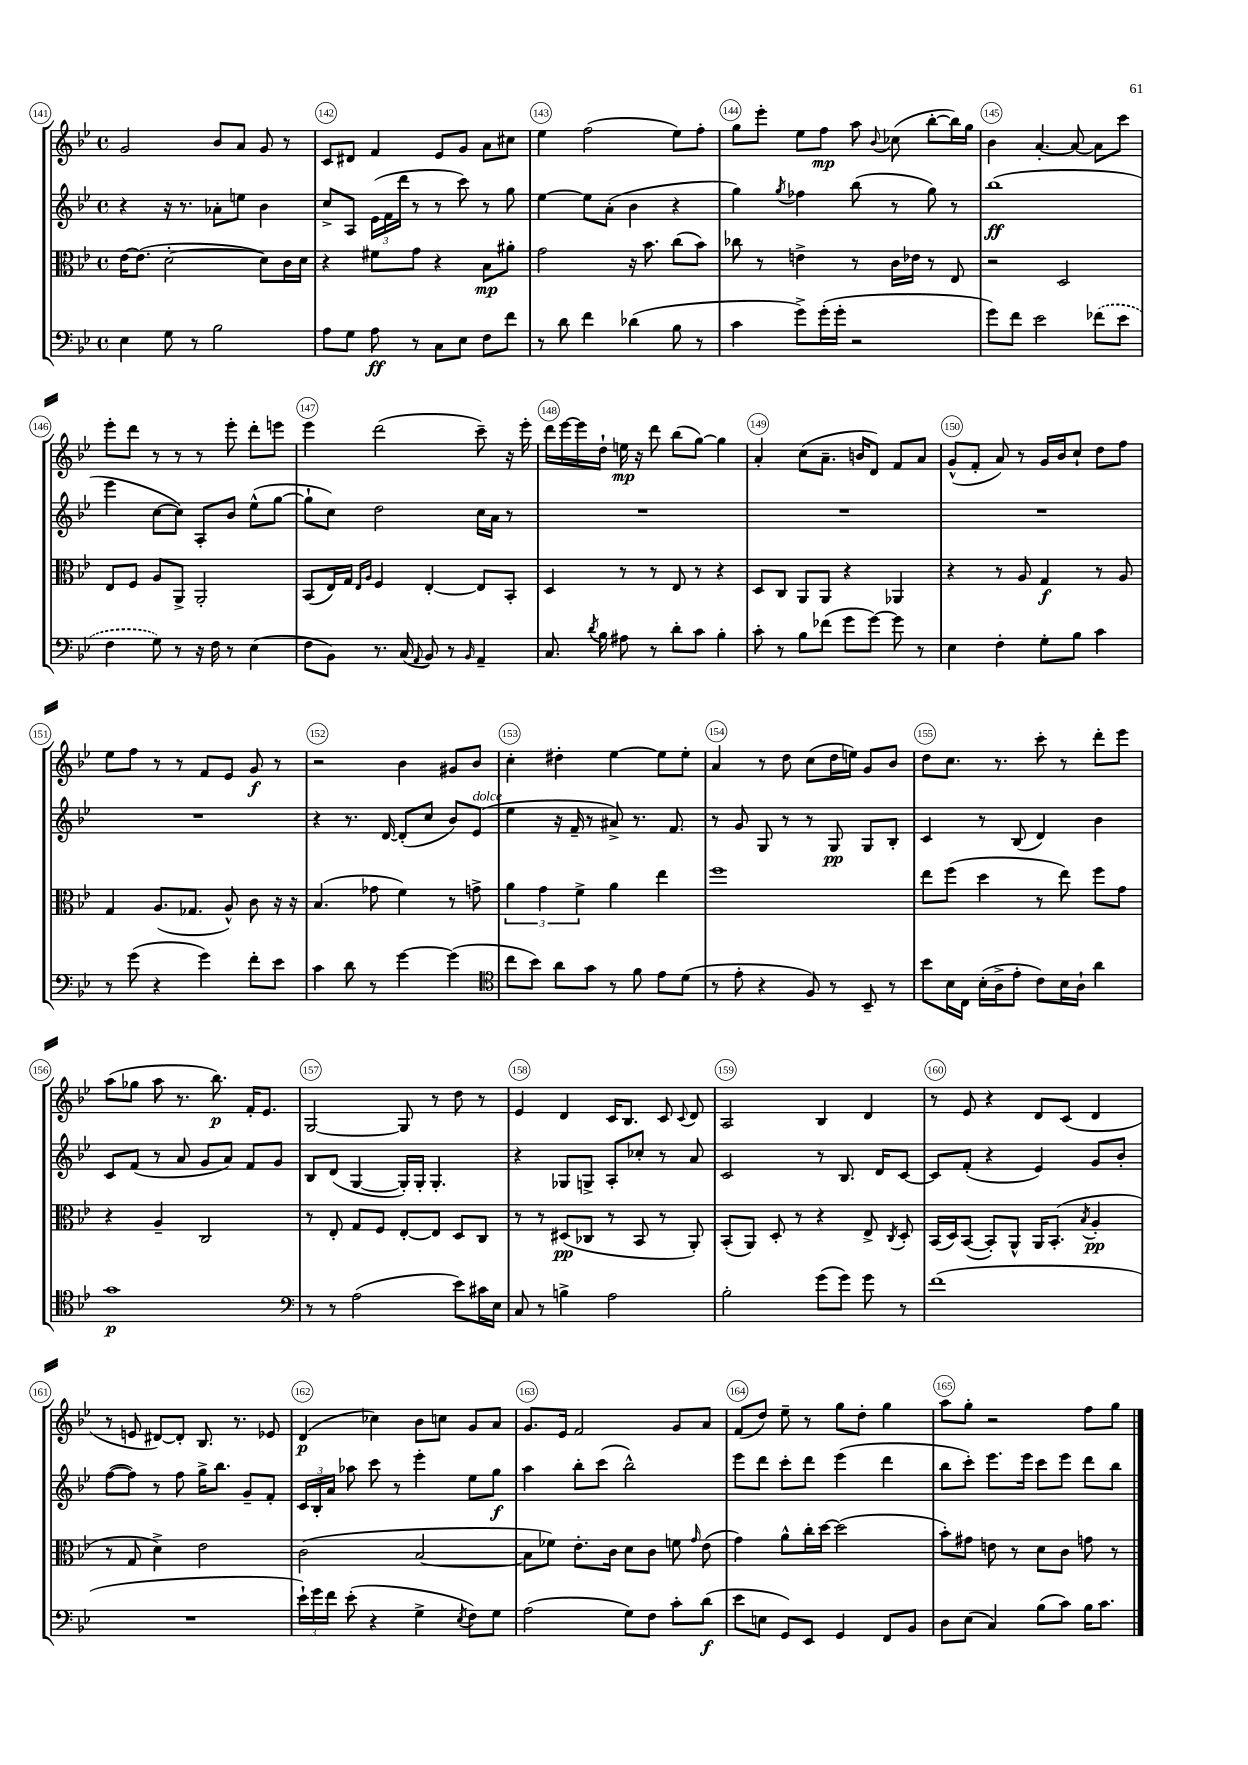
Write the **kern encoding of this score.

**kern	**kern	**kern	**kern
*staff4	*staff3	*staff2	*staff1
*clefF4	*clefC3	*clefG2	*clefG2
*k[b-e-]	*k[b-e-]	*k[b-e-]	*k[b-e-]
*M4/4	*M4/4	*M4/4	*M4/4
*met(c)	*met(c)	*met(c)	*met(c)
4E-\	[16e-\LK	4r	2g/
.	(8.e-\]J	.	.
8G\	[2d'\	16r	.
.	.	8.r	.
8r	.	.	.
2B-\	.	8a-'\L	8b-/L
.	.	8ee\J	8a/J
.	8d\]L)	4b-\	8g/
.	16c\L	.	8r
.	16d\JJ	.	.
=	=	=	=
8A\L	4r	8cc^/L	8c/L
8G\J	.	8A/J	8d#/J
8A\	8f#\L	(24e-\LL	4f/
.	.	24f\	.
.	.	24ddd\JJ	.
8r	8g\J	8r	.
8C\L	4r	8r	8e-/L
8E-\J	.	8ccc\)	8g/J
8F\L	8B-\L	8r	8a\L
8f\J	8a#'\J	8gg\	8cc#\J
=	=	=	=
8r	2g\	[4ee-\	4ee-\
8d\	.	.	.
4f\	.	8ee-\]L	(2ff\
.	.	(8a'\J	.
(4d-\	16r	4b-\	.
.	8.b-\	.	.
8B-\	(8cc\L	4r	8ee-\L)
8r	8b-\J)	.	8ff'\J
=	=	=	=
4c\	8cc-\	4gg\)	8gg\L
.	8r	.	8eee-'\J
.	.	8qgg/	.
8g^\L)	4e^\	4ff-\	8ee-\L
(16g'\L	.	.	8ff\J
16g'\JJ	.	.	.
2r	8r	(8bb-\	8aa\
.	.	.	8qqb-/
.	16c\LL	8r	(8cc-\
.	16e-\JJ	.	.
.	8r	8gg\)	[8bb-'\L
.	8E-/	8r	16bb-\]L)
.	.	.	16gg\JJ
=	=	=	=
8g\L)	2r	(1bb-	4b-\
8f\J	.	.	.
2e-\	.	.	[4.a'/
.	2D/	.	.
.	.	.	8a/_
(8f-\L	.	.	8a\]L
8e-\J	.	.	8ccc\J
=	=	=	=
4F\	8E-/L	4eee-\	8eee-'\L
.	8F/J	.	8ddd\J
8G\)	8A/L	[8cc\L	8r
8r	8AA^/J	8cc\]J)	8r
16r	2AA'/	8A'/L	8r
16F\	.	.	.
8r	.	8b-/J	8eee-'\
(4E-\	.	(8ee-^^\L	8ddd'\L
.	.	[8gg\J	8eee\J
=	=	=	=
8F\L	(8BB-/L	8gg`\]L	4eee-\
8BB-\J)	16E-/L)	8cc\J)	.
.	16G/JJ	.	.
.	16qqE-/LL	.	.
.	16qqA/JJ	.	.
8.r	4F/	2dd\	(2ddd\
(16C/	.	.	.
8qqAA/	.	.	.
8BB-/)	[4E-'/	.	.
8r	.	.	.
16qqBB-/	.	.	.
4AA~/	8E-/]L	16cc\LL	8ccc~\)
.	.	16a\JJ	.
.	8BB-'/J	8r	16r
.	.	.	16eee-'\
=	=	=	=
8.C/	4D/	1r	16ddd\LL
.	.	.	[16eee-\
.	.	.	16eee-\]
8qd/	.	.	.
16B-\	.	.	16dd`\JJ
8A#\	8r	.	16ee\
.	.	.	16r
8r	8r	.	8ddd\
8d'\L	8E-/	.	(8bb-\L
8c\J	8r	.	[8gg\J)
4B-'\	4r	.	4gg\]
=	=	=	=
8c'\	8D/L	1r	4a'/
8r	8C/J	.	.
8B-\L	8AA/L	.	(8cc\L
(8f-\J	8AA/J	.	8.a~\J
8g\L	4r	.	.
.	.	.	16b/LK
[8g\J)	.	.	8d/J)
8g\]	4AA-/	.	8f/L
8r	.	.	8a/J
=	=	=	=
4E-\	4r	1r	(8g^^/L
.	.	.	8f'/J
4F'\	8r	.	8a/)
.	8A/	.	8r
8G'\L	4G/	.	16g/LL
.	.	.	16b-/J
8B-\J	.	.	8cc`/J
4c\	8r	.	8dd\L
.	8A/	.	8ff\J
=	=	=	=
8r	4G/	1r	8ee-\L
(8g\	.	.	8ff\J
4r	(8.A/L	.	8r
.	.	.	8r
.	8.G-/J	.	.
4g\)	.	.	8f/L
.	8A^^/)	.	8e-/J
8f'\L	8c\	.	8g/
8e-\J	16r	.	8r
.	16r	.	.
=	=	=	=
4c\	(4.B-/	4r	2r
8d\	.	8.r	.
8r	8g-\	.	.
.	.	[16d/	.
[4g\	4f\)	(8d'/]L	4b-\
.	.	8cc/J	.
(4g\]	8r	8b-/L)	8g#/L
.	8g^\	(8e-/J	8b-/J
=	=	=	=
*clefC4	*	*	*
8cc\L	6a\	4ee-\	4cc'\
8b-\J)	.	.	.
.	6g\	.	.
8a\L	.	16r	4dd#'\
.	.	16f~/	.
.	6f^\	.	.
8g\J	.	8r	.
8r	4a\	8a#^/)	[4ee-\
8f\	.	8.r	.
8e-\L	4ee-\	.	8ee-\]L
.	.	8.f/	.
(8d\J	.	.	8ee-'\J
=	=	=	=
8r	1ff	8r	4a/
8e-'\	.	8g/	.
4r	.	8G/	8r
.	.	8r	8dd\
8F/)	.	8r	(8cc\L
8r	.	8G/	16dd\L
.	.	.	16ee\JJ)
8BB-~/	.	8G/L	8g/L
8r	.	8B-'/J	8b-/J
=	=	=	=
8b-\L	8ee-\L	4c/	8dd\L
16B-\L	(8ff\J	.	8.cc\J
16C\JJ	.	.	.
(16B-'\LL	4dd\	8r	.
16A^\J	.	.	8.r
8e-'\J	.	(8B-/	.
8c\L)	8r	4d/)	8ccc'\
16B-\L	8ee-\)	.	8r
16A`\JJ	.	.	.
4a\	8ff\L	4b-\	8ddd'\L
.	8g\J	.	8eee-\J
=	=	=	=
1g	4r	8c/L	(8aa\L
.	.	(8f/J	8gg-\J
.	4A~/	8r	8aa\
.	.	8a/	8.r
.	2C/	8g/L	.
.	.	.	8.bb-\)
.	.	8a/J)	.
.	.	8f/L	16f'/LK
.	.	.	8.e-/J
.	.	8g/J	.
=	=	=	=
*clefF4	*	*	*
8r	8r	8B-/L	[2G/
8r	8E-'/	(8d/J	.
(2A\	8G/L	[4G/	.
.	8F/J	.	.
.	[8E-'/L	16G'/]LL)	8G/]
.	.	16G'/JJ	.
.	8E-/]J	4.G'/	8r
8e-\L)	8D/L	.	8dd\
16c#\L	8C/J	.	8r
16E-\JJ	.	.	.
=	=	=	=
8C/	8r	4r	4e-/
8r	8r	.	.
4B^\	(8D#/L	8G-/L	4d/
.	8C-/J	8G^/J	.
2A\	8r	8A'/L	16c/LK
.	.	.	8.B-/J
.	8BB-/	8cc-'/J	.
.	8r	8r	8c/
.	.	.	8qqc/
.	8AA'/)	8a/	8d/
=	=	=	=
2B-'\	(8BB-'/L	2c/	2A/
.	8AA/J)	.	.
.	8D'/	.	.
.	8r	.	.
(8g\L	4r	8r	4B-/
8g\J)	.	8.B-/	.
8g\	8E-^/	.	4d/
.	.	16d/LK	.
.	8qC/	.	.
8r	8D'/	[8c/J	.
=	=	=	=
(1f	(16BB-/LL	8c/]L	8r
.	16D/J)	.	.
.	([8BB-/J	(8f'/J	8e-/
.	8BB-'/]L)	4r	4r
.	8AA^^/J	.	.
.	16AA/LK	4e-/)	8d/L
.	(8.BB-'/J	.	.
.	.	.	(8c/J
.	8qB-/	.	.
.	4A'/	8g/L	4d/
.	.	8b-'/J	.
=	=	=	=
1r	8r	([8ff\L	8r
.	8G/	8ff\]J)	8e/
.	4d^\)	8r	[8d#/L)
.	.	8ff\	8d#'/]J
.	2e-\	16gg^\LK	8.B-/
.	.	8.bb-\J	.
.	.	.	8.r
.	.	8g~/L	.
.	.	8f'/J	8e-/
=	=	=	=
24e-`\LL)	(2c\	24c/LL	(4d/
24g\	.	24B-'/	.
24f\JJ	.	24a/JJ	.
(8e-'\	.	8aa-\	.
4r	.	8ccc\	4cc-\)
.	.	8r	.
4G^\	[2B-/	4eee-'\	8b-\L
.	.	.	8cc\J
8qE-/	.	.	.
8F\L)	.	8ee-\L	8g/L
8G\J	.	8gg\J	8a/J
=	=	=	=
(2A\	8B-\]L	4aa\	8.g/L
.	8f-\J)	.	.
.	.	.	16e-/Jk
.	8.e-'\L	8bb-'\L	2f/
.	.	(8ccc\J	.
.	16c\Jk	.	.
8G\L)	8d\L	2bb-^^\)	.
8F\J	8c\J	.	.
8c'\L	8f\	.	8g/L
.	16qqg/	.	.
(8d\J	(8e-\	.	8a/J
=	=	=	=
8e-\L	4g\)	8eee-\L	(8f/L
8E\J	.	8ddd\J	8dd/J)
8GG/L)	8a^^\L	8ccc'\L	8ee-~\
8EE-/J	16cc'\L	8ddd\J	8r
.	[16dd\JJ	.	.
4GG/	(2dd\]	(4eee-\	8gg\L
.	.	.	8dd'\J
8FF/L	.	4ddd\	4gg\
8BB-/J	.	.	.
=	=	=	=
8D\L	8b-'\L)	8bb-\L	8aa\L
(8E-\J	8g#\J	8ccc'\J)	8gg'\J
4C/)	8e\	8.eee-\L	2r
.	8r	.	.
.	.	16eee-\Jk	.
(8B-\L	8d\L	8ccc\L	.
8c\J)	8c\J	8eee-\J	.
16B-\LK	8g\	8ddd\L	8ff\L
8.c\J	.	.	.
.	8r	8bb-\J	8gg\J
==	==	==	==
*-	*-	*-	*-
